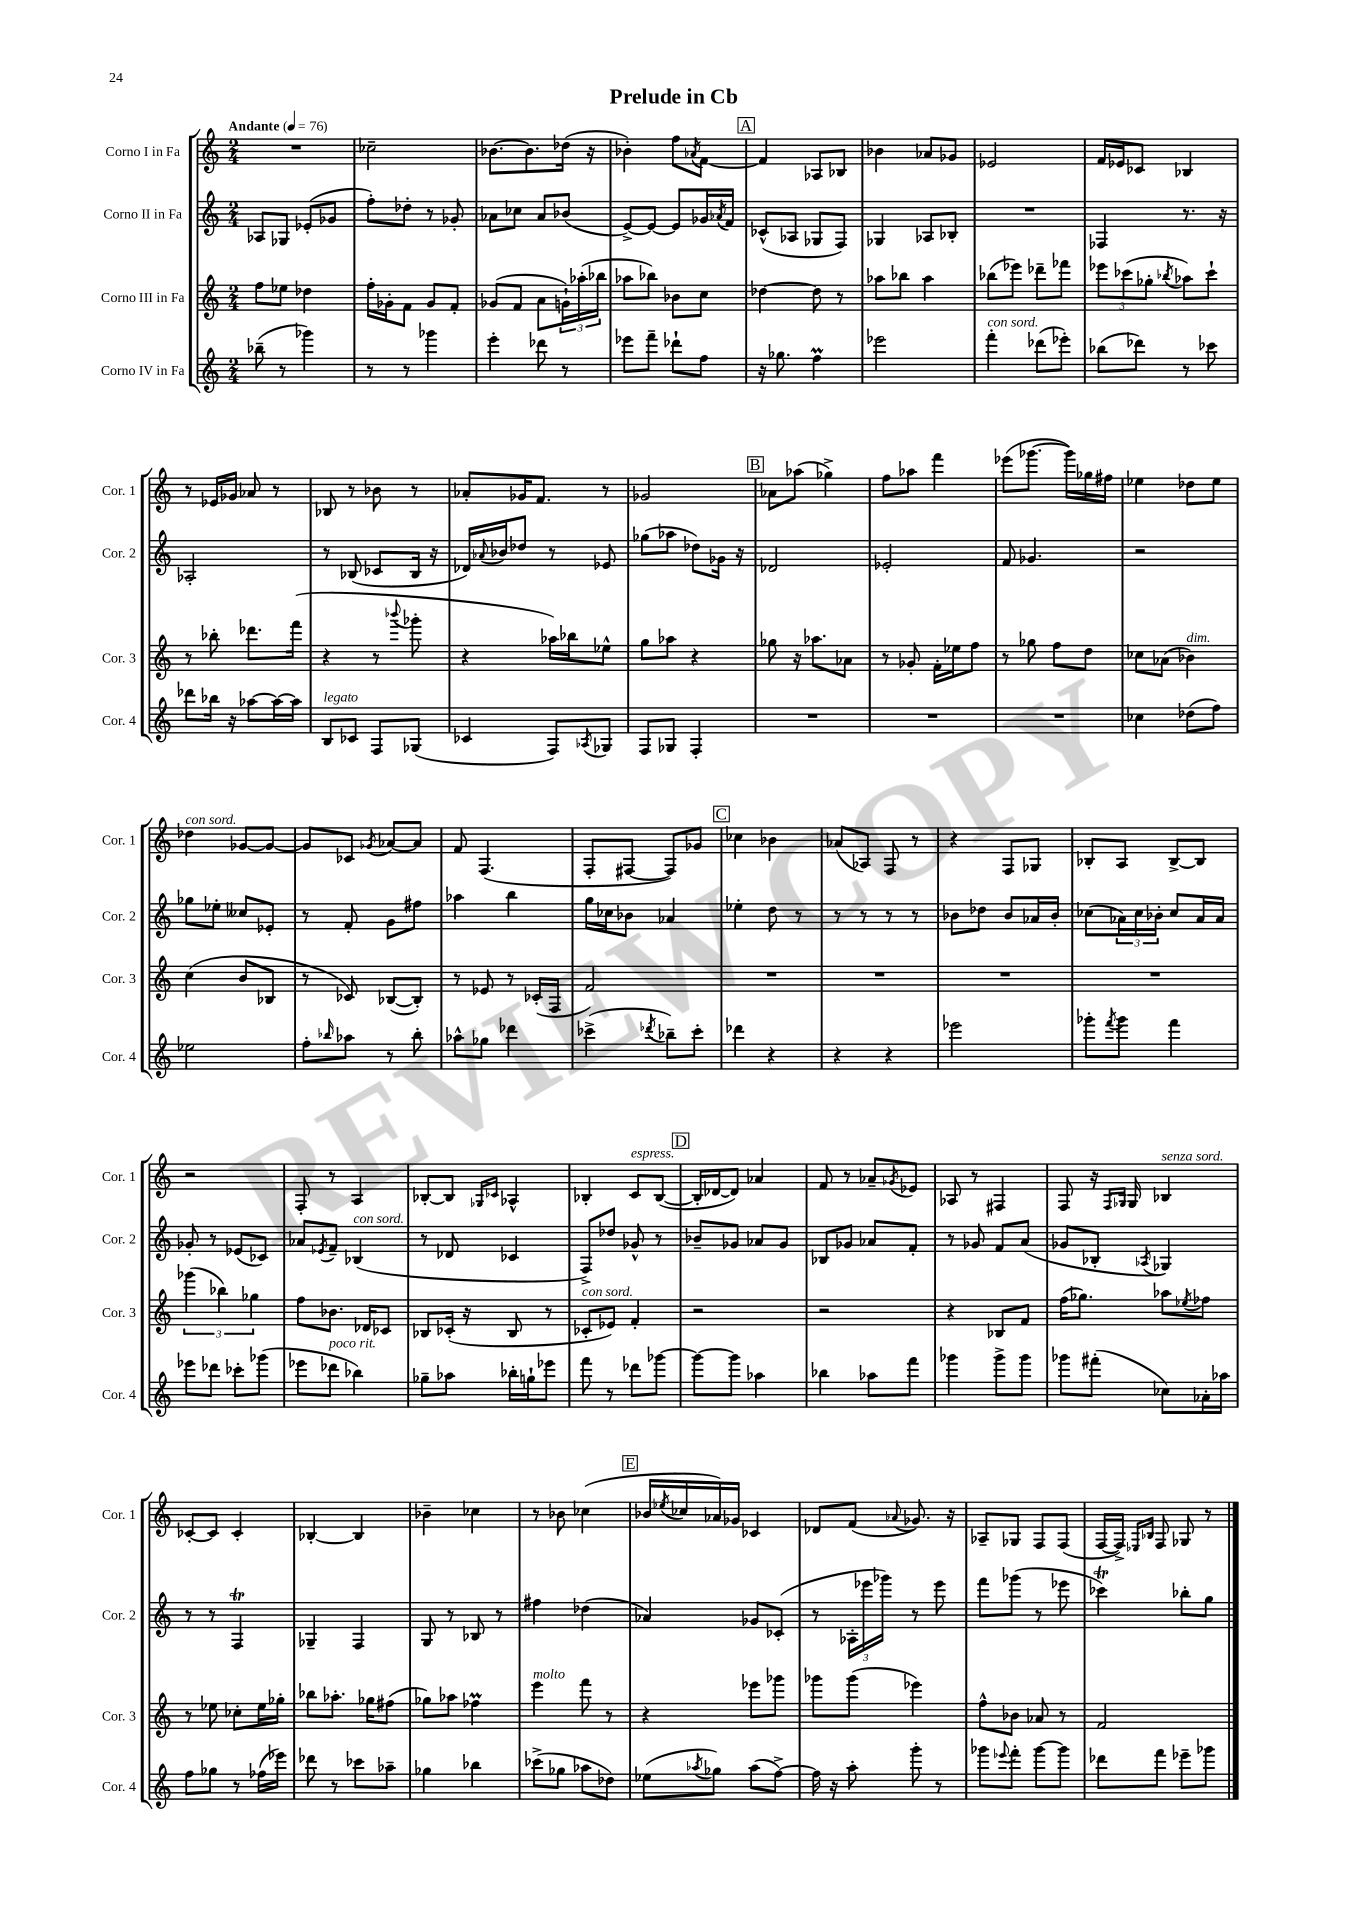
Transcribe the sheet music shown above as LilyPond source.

\header { title = "Prelude in Cb" }
<<
\new StaffGroup <<
\new Staff = "s0" \with { instrumentName = "Corno I in Fa" shortInstrumentName = "Cor. 1" } {
    \clef treble \key c \major \numericTimeSignature \time 2/4 \tempo "Andante" 4 = 76
    R2 |
    ces''2-- |
    bes'8.~ bes'8. des''16( r16 |
    bes'4-.) f''8 \acciaccatura { aes'8 } f'8~ |
    \mark \markup { \box "A" } f'4 aes8 bes8 |
    bes'4 aes'8 ges'8 |
    ees'2 |
    f'16 ees'16 ces'8 bes4 |
    r8 ees'16 ges'16 aes'8 r8 |
    bes8 r8 bes'8 r8 |
    aes'8-. ges'16 f'8. r8 |
    ges'2 |
    \mark \markup { \box "B" } aes'8 aes''8( ges''4->) |
    f''8 aes''8 f'''4 |
    ees'''8( ges'''8.~ ges'''16) ges''16 fis''16 |
    ees''4 des''8 ees''8 |
    des''4^\markup { \italic "con sord." } ges'8~ ges'8~ |
    ges'8 ces'8 \acciaccatura { ges'8 } aes'8~ aes'8 |
    f'8 f4.( |
    f8-. fis8~ fis8) ges'8 |
    \mark \markup { \box "C" } ces''4 bes'4 |
    aes'8( aes8) f8 r8 |
    r4 f8 ges8 |
    bes8-. a8 bes8~-> bes8 |
    r2 |
    f8-. r8 a4 |
    bes8~-. bes8 \grace { ges16 ces'16 } aes4-^ |
    bes4-. c'8^\markup { \italic "espress." } bes8~( |
    \mark \markup { \box "D" } bes16-. des'16~ des'8) aes'4 |
    f'8 r8 aes'8-- \acciaccatura { ges'8 } ees'8 |
    aes8 r8 fis4 |
    f8 r16 \grace { f16 ges16 } ges16 bes4^\markup { \italic "senza sord." } |
    ces'8~-. ces'8 ces'4-. |
    bes4~-. bes4 |
    bes'4-- ces''4 |
    r8 bes'8 ces''4( |
    \mark \markup { \box "E" } bes'16 \acciaccatura { ees''8 } ces''16 aes'16) ges'16 ces'4 |
    des'8 f'8( \appoggiatura { aes'8 } ges'8.) r16 |
    aes8-- ges8 f8 f8( |
    f16~ f16->) \grace { ees16 bes16 } f8 ges8 r8 \bar "|." |
}
\new Staff = "s1" \with { instrumentName = "Corno II in Fa" shortInstrumentName = "Cor. 2" } {
    \clef treble \key c \major \numericTimeSignature \time 2/4
    aes8 ges8 ees'8-.( ges'8 |
    f''8-.) des''8-. r8 ges'8-. |
    aes'8 ces''8 aes'8 bes'8( |
    e'8~->) e'8~ e'8 ges'16 \acciaccatura { aes'8 } f'16 |
    \mark \markup { \box "A" } ces'8-^( aes8 ges8 f8) |
    ges4 aes8 bes8-. |
    R2 |
    fes4 r8. r16 |
    aes2-. |
    r8 bes8( ces'8 bes16 r16 |
    des'16) \appoggiatura { aes'8 } bes'16 des''8 r8 ees'8 |
    ges''8( aes''8 des''8) ges'16 r16 |
    \mark \markup { \box "B" } des'2 |
    ees'2-. |
    f'8 ges'4. |
    r2 |
    ges''8 ees''8-. ceses''8 ees'8-. |
    r8 f'8-. g'8 fis''8 |
    aes''4 b''4 |
    g''16 ces''16 bes'8 aes'4 |
    \mark \markup { \box "C" } ees''4-. d''8 r8 |
    r8 r8 r8 r8 |
    bes'8 des''8 bes'8 aes'16 bes'16-. |
    ces''8( \tuplet 3/2 { aes'16) ces''16 bes'16-. } ces''8 aes'16 aes'16 |
    ges'8-. r8 ees'8( ces'8) |
    aes'8 \acciaccatura { ees'8 } f'8-- bes4^\markup { \italic "con sord." }( |
    r8 des'8 ces'4 |
    f8->) des''8 ges'8-^ r8 |
    \mark \markup { \box "D" } bes'8-- ges'8 aes'8 ges'8 |
    bes8 ges'8 aes'8 f'8-. |
    r8 ges'8 f'8 a'8( |
    ges'8 bes8-. \acciaccatura { aes8 } ges4) |
    r8 r8 f4\trill |
    ges4-- f4 |
    g8 r8 bes8 r8 |
    fis''4 des''4( |
    \mark \markup { \box "E" } aes'4) ges'8 ces'8-.( |
    r8 \tuplet 3/2 { aes16-. ees'''16 ges'''16) } r8 ees'''8 |
    f'''8 ges'''8( r8 ees'''8 |
    ces'''4\trill) bes''8-. g''8 \bar "|." |
}
\new Staff = "s2" \with { instrumentName = "Corno III in Fa" shortInstrumentName = "Cor. 3" } {
    \clef treble \key c \major \numericTimeSignature \time 2/4
    f''8 ees''8 des''4 |
    f''16-. ges'16-. f'8 ges'8 f'8-. |
    ges'8( f'8 a'8 \tuplet 3/2 { g'16-!) aes''16-.( bes''16 } |
    aes''8 bes''8) bes'8 c''8 |
    \mark \markup { \box "A" } des''4~ des''8 r8 |
    aes''8 bes''8 aes''4 |
    bes''8( ees'''8) des'''8-- fes'''8 |
    \tuplet 3/2 { ees'''8 ces'''8( ges''8-. } \acciaccatura { bes''8 } aes''8) ces'''8-! |
    r8 bes''8-. des'''8. f'''16( |
    r4 r8 \appoggiatura { bes'''8 } ges'''8-. |
    r4 aes''16) bes''16 ees''8-^ |
    g''8 aes''8 r4 |
    \mark \markup { \box "B" } ges''8 r16 aes''8. aes'8 |
    r8 ges'8-. f'16-. ees''16 f''8 |
    r8 ges''8 f''8 d''8 |
    ces''8 aes'8( bes'4^\markup { \italic "dim." }) |
    c''4( b'8 bes8 |
    r8 ces'8) bes8~( bes8-.) |
    r8 ees'8 r8 ces'16-.( f16 |
    f'2) |
    \mark \markup { \box "C" } R2 |
    R2 |
    R2 |
    R2 |
    \tuplet 3/2 { ges'''4( bes''4) ges''4 } |
    f''8 bes'8. des'16 ces'8 |
    bes8 ces'16-.( r16 bes8 r8 |
    ces'8-.^\markup { \italic "con sord." } ees'8) f'4-. |
    \mark \markup { \box "D" } r2 |
    r2 |
    r4 bes8 f'8 |
    f''16( ges''8.) aes''8 \acciaccatura { ees''8 } fes''8 |
    r8 ees''8 ces''8-. ees''16 ges''16-. |
    bes''8 aes''8.-. ges''16 fis''8( |
    ges''8) aes''8 fes''4\prall |
    e'''4^\markup { \italic "molto" } f'''8 r8 |
    \mark \markup { \box "E" } r4 ees'''8 ges'''8 |
    ges'''8 ges'''8( ees'''4) |
    f''8-^ bes'8 aes'8 r8 |
    f'2 \bar "|." |
}
\new Staff = "s3" \with { instrumentName = "Corno IV in Fa" shortInstrumentName = "Cor. 4" } {
    \clef treble \key c \major \numericTimeSignature \time 2/4
    bes''8--( r8 ges'''4) |
    r8 r8 ges'''4 |
    e'''4-. des'''8 r8 |
    ees'''8 f'''8-- des'''8-! f''8 |
    \mark \markup { \box "A" } r16 ges''8. f''4\prall |
    ees'''2 |
    f'''4-.^\markup { \italic "con sord." } des'''8( ees'''8-.) |
    bes''8( des'''8) r8 ces'''8 |
    des'''8 bes''16 r16 aes''8~ aes''16~ aes''16 |
    b8^\markup { \italic "legato" } ces'8 f8 ges8( |
    ces'4 f8) \acciaccatura { aes8 } ges8 |
    f8 ges8 f4-. |
    \mark \markup { \box "B" } R2 |
    R2 |
    R2 |
    ces''4 des''8( f''8) |
    ees''2 |
    f''8-. \grace { bes''16 } aes''8 r8 bes''8-. |
    aes''8-^ ges''8 des'''4 |
    ces'''4->( \acciaccatura { des'''8 } bes''8--) ces'''8-. |
    \mark \markup { \box "C" } des'''4 r4 |
    r4 r4 |
    ees'''2 |
    ges'''8-. \acciaccatura { f'''8 } ges'''8 f'''4 |
    ees'''8 des'''8 ces'''8-. ges'''8( |
    ees'''8 des'''8^\markup { \italic "poco rit." } bes''4) |
    ges''8-- aes''8 bes''16-. g''16-! ees'''8 |
    f'''8 r8 des'''8 ges'''8~ |
    \mark \markup { \box "D" } ges'''8~ ges'''8 aes''4 |
    bes''4 aes''8 f'''8 |
    ges'''4 ges'''8-> ges'''8 |
    ges'''8 fis'''8-.( ces''8) aes'16-. aes''16 |
    f''8 ges''8 r8 fes''16( ees'''16) |
    des'''8 r8 ces'''8 aes''8-- |
    ges''4 bes''4 |
    ces'''8->( ges''8 aes''8 des''8) |
    \mark \markup { \box "E" } ees''8( \acciaccatura { aes''8 } ges''8) aes''8( f''8~->) |
    f''16 r16 a''8-. g'''8-. r8 |
    ges'''8 \appoggiatura { ees'''8 } f'''8-. ges'''8~ ges'''8 |
    des'''8 f'''8 ees'''8-- ges'''8 \bar "|." |
}
>>
>>
\layout { \context { \Score \remove "Bar_number_engraver" } }
